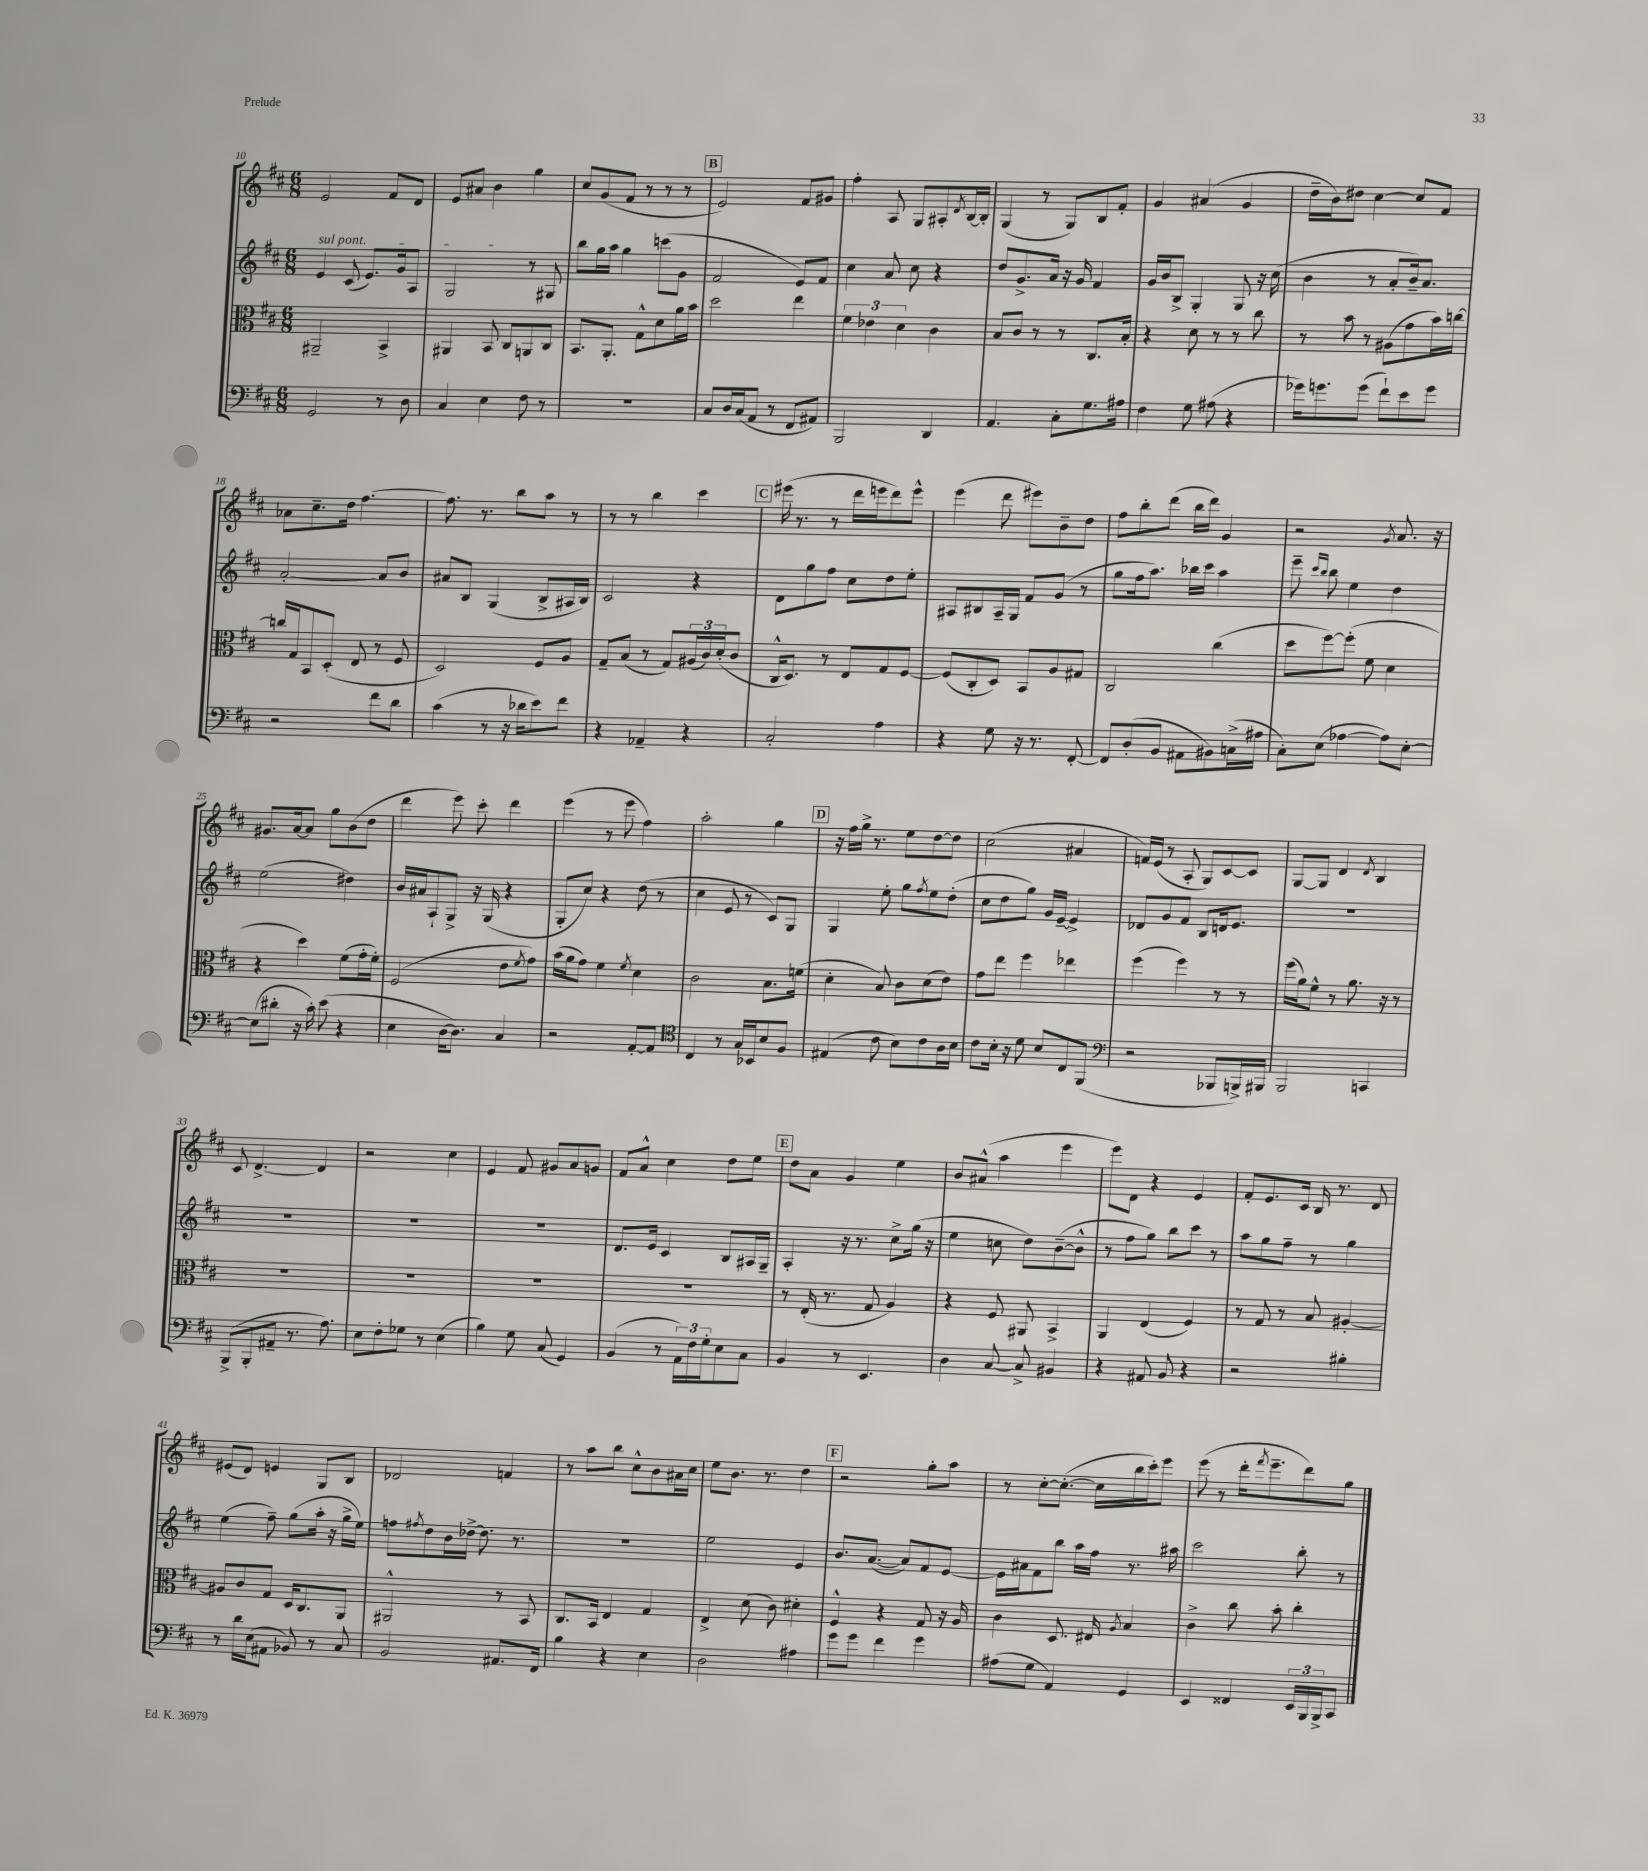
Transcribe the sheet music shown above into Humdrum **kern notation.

**kern	**kern	**kern	**kern
*staff4	*staff3	*staff2	*staff1
*clefF4	*clefC3	*clefG2	*clefG2
*k[f#c#]	*k[f#c#]	*k[f#c#]	*k[f#c#]
*M6/8	*M6/8	*M6/8	*M6/8
2GG	2AA#~	4e	2e
.	.	(8c#	.
.	.	8.e)	.
8r	4BB^	.	8f#
.	.	16g	.
8D	.	8A	8d
=	=	=	=
4C#	4AA#	2G	8e
.	.	.	8a#
4E	8BB	.	4b
.	8C#	.	.
8F#	8AA	8r	4gg
8r	8C#	8G#	.
=	=	=	=
2.r	8.BB	8bb	8cc#
.	.	16gg	(8g
.	8.AA'	16aa	.
.	.	4gg	8f#
.	8G^^	.	8r
.	8d	(8ccc	8r
.	16a	8g	8r
.	16b	.	.
=	=	=	=
8C#	2dd	2f#	2e)
16D	.	.	.
(16C#	.	.	.
8AA	.	.	.
8r	.	.	.
8FF#	4ee	8e)	8f#
8AA#)	.	8f#	8g#
=	=	=	=
2BBB	6f#	4cc#	4ff#'
.	6e-	.	.
.	.	8a	8A
.	6d	.	.
.	.	8cc#	8G
4DD	4c#	4r	8A#'
.	.	.	8qd
.	.	.	[16B
.	.	.	16B']
=	=	=	=
4.AA	8B	8dd	(4G
.	8c#	8.g^	.
.	8r	.	8r
.	.	16a	.
8C#'	8r	16r	8G)
.	.	16g	.
8.G	8.C#	4f#	8B
.	.	.	8f#'
16A#	16B'	.	.
=	=	=	=
4F#	4r	16g	4g
.	.	16b	.
.	.	8B^	.
8G	8d	4G'	(4a#
(8A#	8r	.	.
4r	8r	8G	4g
.	8cc#	16r	.
.	.	(16cc#	.
=	=	=	=
16g-)	8r	4b	16dd~
8.g	.	.	16b)
.	8b	.	8dd#
(8g	8r	8r	[4cc#
8f#`)	(8A#	8a'	.
8e	8g	16b~)	8cc#]
.	.	8.a	.
8g	16b)	.	8f#
.	[16cc	.	.
=	=	=	=
2r	16cc]	[2a'	8a-
.	16G	.	.
.	8BB	.	8.cc#~
.	(8D'	.	.
.	.	.	16dd
.	8E	.	[4.ff#
8f#	8r	8a]	.
8d	8F#	8b	.
=	=	=	=
(4c#	2D)	8a#	8.ff#]
.	.	8B	.
.	.	.	8.r
8r	.	(4G	.
16r	.	.	8bb
16d-	.	.	.
8e)	8F#	8B^	8aa
8f#	8A	16A#	8r
.	.	16B)	.
=	=	=	=
4r	8G~	2c#	8r
.	(8B	.	8r
4AA-~	8r	.	4bb
.	8G)	.	.
4r	(24A#	4r	4ccc#
.	24c#)	.	.
.	(24d'	.	.
.	8c#	.	.
=	=	=	=
2C#'	16C#^^	8d	(16eee#
.	8.D)	.	8.r
.	.	8gg	.
.	8r	8ff#	8r
.	8E	8cc#	16ddd
.	.	.	16eee
4A	8G	8dd	8ddd)
.	[8F#	8ee'	8eee^^
=	=	=	=
4r	(8F#]	8A#	(4eee
.	8C#'	8B#	.
8G	8D)	16A#~	8ddd
.	.	16G	.
16r	8BB	8f#	8eee#)
8.r	.	.	.
.	8A	(8g	8b~
[8FF#'	8G#	8r	8dd
=	=	=	=
8FF#]	2C#	8gg	8ff#
(8D'	.	16ff#	8bb'
.	.	8.aa)	.
8BB	.	.	(8ddd
8AA#	.	16bb-	16bb
.	.	16ccc#	16ddd)
8BB#)	(4cc#	4aa	4g
(16C^	.	.	.
16A#	.	.	.
=	=	=	=
8C#')	8dd	8eee~	2r
.	.	16qqccc#	.
.	.	16qqbb	.
(8E	[8ff#)	8bb	.
[4A-	(8ff#']	4ee	.
.	8f#	.	.
.	.	.	8qg
8A-])	4d	4dd	8.a
[8E'	.	.	.
.	.	.	16r
=	=	=	=
(8E]	4r	(2ee	8.g#
8d#'	.	.	.
.	.	.	[16a
16r	4dd)	.	8a]
16c#')	.	.	.
(8e	.	.	8gg
4r	(8f#	4dd#)	(8b
.	16g'	.	8dd
.	16f#')	.	.
=	=	=	=
4E	(2F#	16b	4ddd
.	.	16a#	.
.	.	8A`	.
[16D	.	8G^	8eee)
8.D])	.	.	.
.	.	16r	8ccc#'
.	.	(16G	.
4C#	8e	4r	4ddd
.	8qf#	.	.
.	8g)	.	.
=	=	=	=
2r	(16b	8G'	(4eee
.	16a	.	.
.	8g)	8cc#)	.
.	4f#	4r	8r
.	.	.	8eee
.	8qf#	.	.
[8AA'	4d	(8dd	4ff#)
8AA]	.	8r	.
=	=	=	=
*clefC4	*	*	*
4C#	2c#	4cc#	2aa'
8r	.	8e	.
16G	.	8r	.
16BB-	.	.	.
8B	8.B	8c#)	4gg
8F#	.	8G	.
.	(16f	.	.
=	=	=	=
(4E#	4d'	4G	16r
.	.	.	16ff#
.	.	.	16gg^
.	.	.	8.r
8c#	8B)	8ee'	.
8B)	8c#	8gg	8ee
.	.	8qff#	.
8c#	(8d	8ee	[8dd
16A	8e)	(8dd'	8dd]
16B	.	.	.
=	=	=	=
8c#	8g	8cc#	(2cc#
16B'	8ee	8dd	.
16r	.	.	.
8d	4ff#	8gg)	.
8B	.	16g	.
.	.	[16e~	.
8C#	4ee-	4e^]	4a#
(8FF#	.	.	.
=	=	=	=
*clefF4	*	*	*
2r	(4ff#	8d-	16f)
.	.	.	(16e
.	.	8g	8r
.	4ff#)	8f#	8A'
.	.	8B	8G)
8BBB-	8r	16d	[8c#
.	.	8.e	.
16BBB^)	8r	.	8c#]
16BBB#	.	.	.
=	=	=	=
2BBB	(16ff#	2.r	[8G
.	16a)	.	.
.	8f#^^	.	8G]
.	8r	.	4d
.	8.a	.	.
.	.	.	8qd
4CC	.	.	4B
.	16r	.	.
.	8r	.	.
=	=	=	=
(8BBB^	2.r	2.r	8c#
8BBB'	.	.	[4.d^
8AA#~	.	.	.
8.r	.	.	.
.	.	.	4d]
8.A)	.	.	.
=	=	=	=
8E	2.r	2.r	2r
8F#'	.	.	.
8G-	.	.	.
8r	.	.	.
(4E	.	.	4cc#
=	=	=	=
4B)	2.r	2.r	4e
8G	.	.	8f#
(8C#	.	.	8g#
4GG)	.	.	8a
.	.	.	8g
=	=	=	=
(4BB	2.r	8.d	8f#
.	.	.	8a^^
.	.	16e	.
8r	.	4c#	4cc#
24AA)	.	.	.
24F#	.	.	.
24G'	.	.	.
8E	.	8B	8dd
8C#	.	16A#	8ee
.	.	16G~	.
=	=	=	=
4BB	8r	4A'	8dd
.	(16E'	.	8a
.	8.r	.	.
8r	.	16r	4g
.	.	8.r	.
4.EE	8G	.	.
.	4A)	8cc#^	4ee
.	.	(16gg	.
.	.	16r	.
=	=	=	=
4D	4r	4ee	8b
.	.	.	(8a#^^
[8C#	8F#	8cc	4aa
8C#^]	8AA#	8dd)	.
4BB#	4BB^	([8b~	4eee
.	.	8b^^]	.
=	=	=	=
4r	4AA	8r	8eee)
.	.	8ff#	8d
8AA#	(4E	8gg)	4r
8BB	.	8bb	.
4r	4F#)	8ccc#	4e
.	.	8r	.
=	=	=	=
2r	8r	8aa	8f#'
.	8G	8gg	8.e
.	8r	8ff#~	.
.	.	.	16c#
.	8B	8r	16B
.	.	.	8.r
4B#'	[4A#'	4gg	.
.	.	.	8d
=	=	=	=
8r	8A#]	(4ee	(8e#
16d	8c#	.	8d)
(16E	.	.	.
8AA#	8G	8ff#~)	4e
8BB-)	16D	(8gg	.
.	8.C#	.	.
8r	.	16aa'	8G
.	.	16r	.
8C#	8AA	16gg^	8B
.	.	16ee)	.
=	=	=	=
2BB	2AA#^^	8ff	2d-
.	.	8qff#	.
.	.	8dd	.
.	.	16b	.
.	.	[16dd-^	.
.	.	8.dd-]	.
8.AA#	8r	.	4f
.	.	8.r	.
.	8BB	.	.
16FF#	.	.	.
=	=	=	=
4B	8.C#	2.r	8r
.	.	.	8aa
.	16BB	.	.
4r	4E	.	8bb
.	.	.	8cc#^^
4E	4G	.	8b
.	.	.	16a#
.	.	.	16cc#
=	=	=	=
2D	4E^	2ee	8ee
.	.	.	8.b
.	(8d	.	.
.	.	.	8.r
.	8c#)	.	.
4A#	4d#'	4e	4dd
=	=	=	=
8g	4F#^^	8.b	2r
8g	.	.	.
.	.	([8.a	.
4f#	4r	.	.
.	.	8a])	.
4g	8G	8f#	8gg'
.	16r	[8e	8aa
.	16A	.	.
=	=	=	=
(8A#	4c#	16e]	8r
.	.	16a#	.
8G	.	8f#	[8cc#'
4AA)	8.D	8bb	(8.cc#'_
.	.	16aa	.
.	16E#	16ff#	16cc#]
.	8qA	.	.
4GG	4B	8.r	16bb
.	.	.	16ccc#')
.	.	.	8eee
.	.	16aa#	.
=	=	=	=
4EE	4c#^	2ccc#	(8eee
.	.	.	8r
4FF##	8cc#	.	16ddd'
.	.	.	8qfff#
.	.	.	8.eee~
.	8b'	.	.
24EE	4cc#'	8bb'	8ddd)
24BBB	.	.	.
24BBB^	.	.	.
8CC#	.	8r	8gg
==	==	==	==
*-	*-	*-	*-
